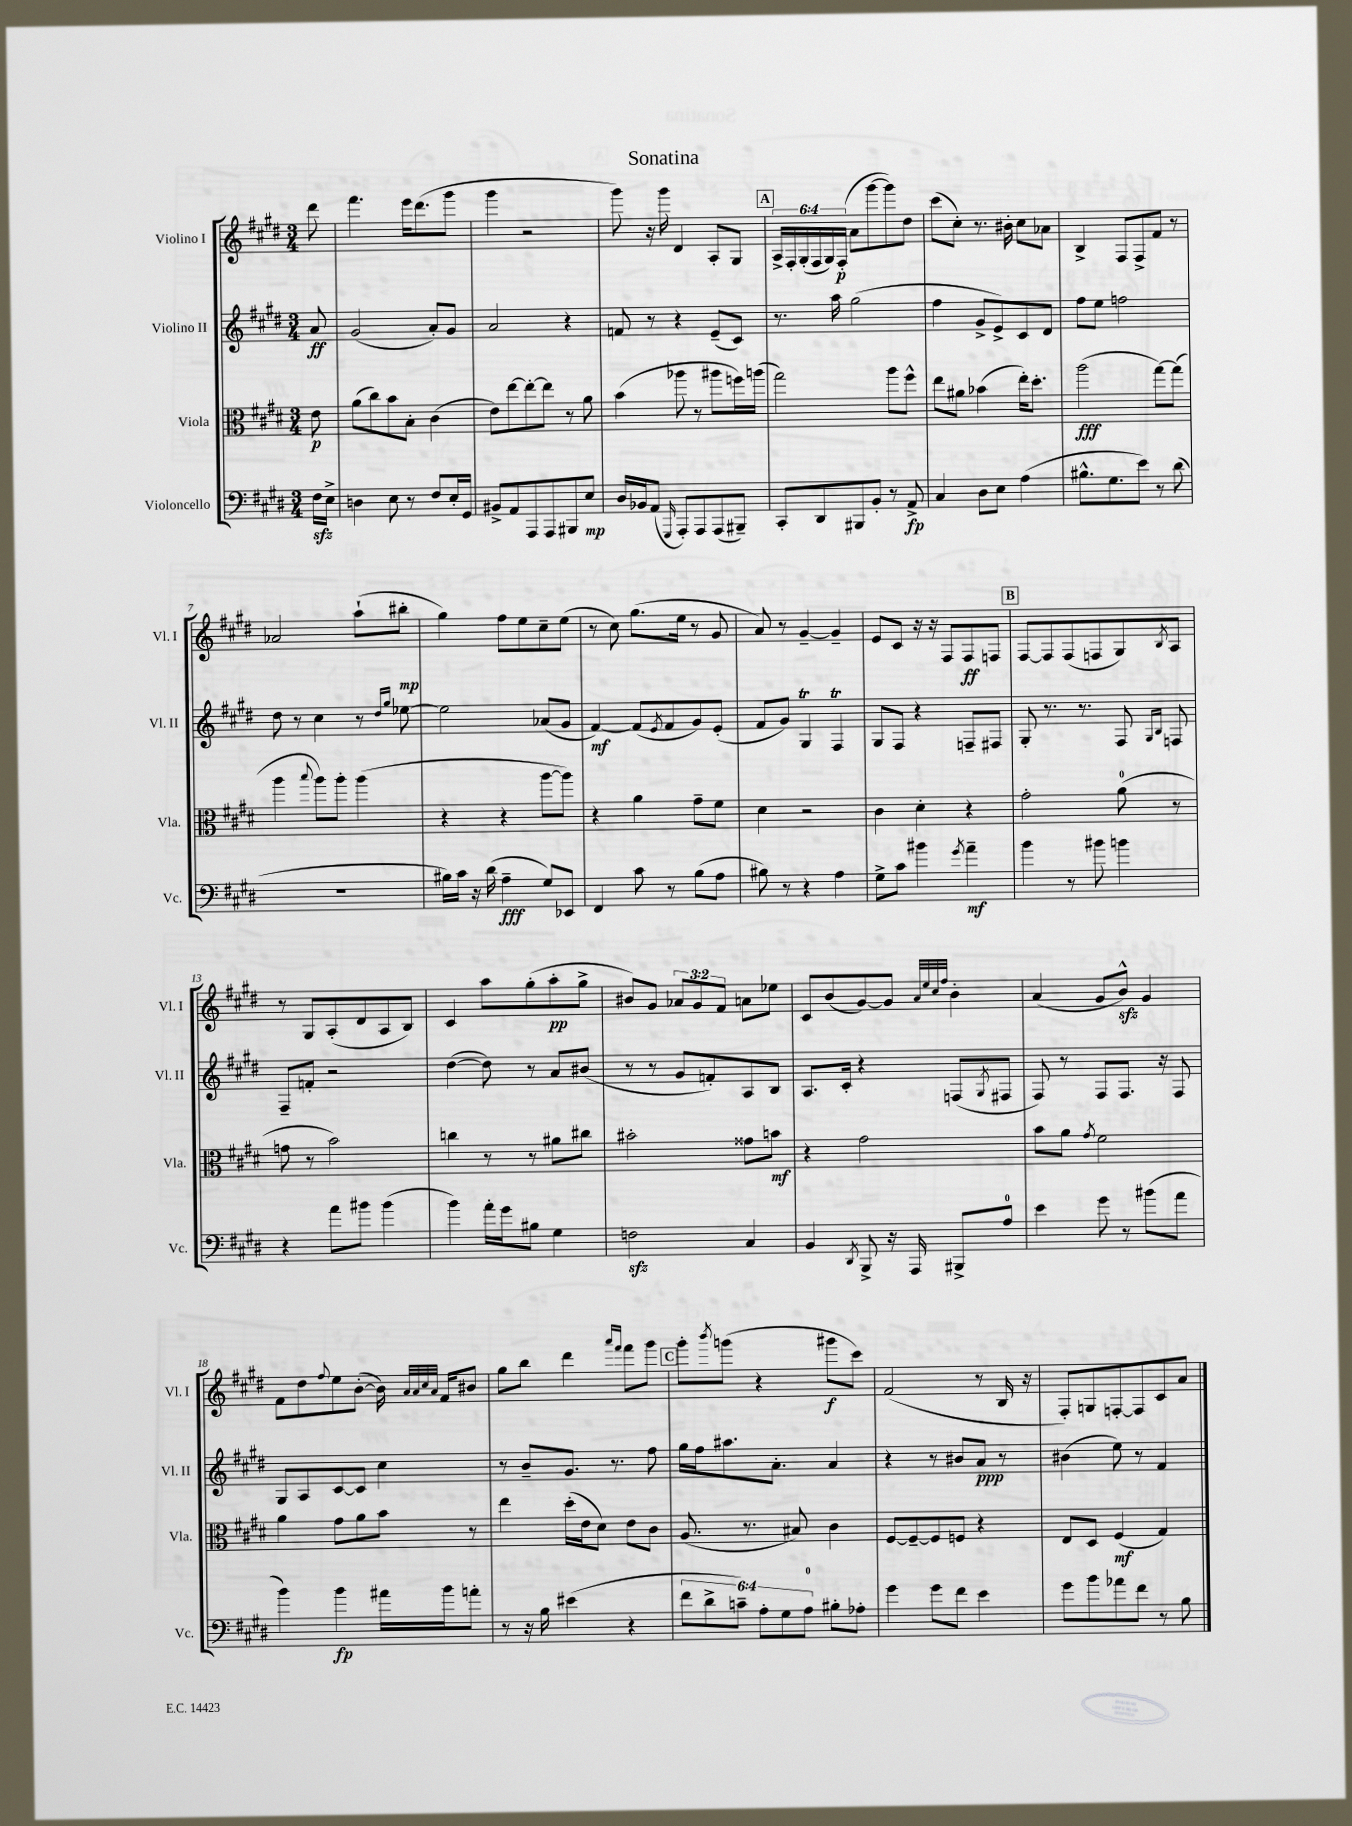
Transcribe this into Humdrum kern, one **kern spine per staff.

**kern	**dynam	**kern	**dynam	**kern	**dynam	**kern	**dynam
*part4	*part4	*part3	*part3	*part2	*part2	*part1	*part1
*staff4	*staff4	*staff3	*staff3	*staff2	*staff2	*staff1	*staff1
*I"Violoncello	*	*I"Viola	*	*I"Violino II	*	*I"Violino I	*
*I'Vc.	*	*I'Vla.	*	*I'Vl. II	*	*I'Vl. I	*
*clefF4	*	*clefC3	*	*clefG2	*	*clefG2	*
*k[f#c#g#d#]	*	*k[f#c#g#d#]	*	*k[f#c#g#d#]	*	*k[f#c#g#d#]	*
*M3/4	*	*M3/4	*	*M3/4	*	*M3/4	*
=	=	=	=	=	=	=	=
16F#zz\LL	.	8e\	p	8a/	ff	8ddd#\	.
16E^\JJ	.	.	.	.	.	.	.
=1	=1	=1	=1	=1	=1	=1	=1
4Dn\	.	(8a\L	.	(2g#/	.	4.fff#\	.
.	.	8cc#\)	.	.	.	.	.
8E\	.	8b\	.	.	.	.	.
8r	.	8B'\J	.	.	.	16eee\KL	.
.	.	.	.	.	.	(8.ddd#\	.
8F#/L	.	(4c#\	.	8a'/L)	.	.	.
16E'/L	.	.	.	8g#/J	.	8ggg#\J	.
16GG#/JJ	.	.	.	.	.	.	.
=2	=2	=2	=2	=2	=2	=2	=2
8BB#X^/L	.	8e\L)	.	2a/	.	4ggg#\	.
8AA/	.	[8ee\	.	.	.	.	.
8AAA/	.	8ee'\_	.	.	.	2r	.
8AAA/	.	8ee\J]	.	.	.	.	.
8BBB#X/	.	8r	.	4r	.	.	.
8E/J	mp	8a\	.	.	.	.	.
=3	=3	=3	=3	=3	=3	=3	=3
16D#/LL	.	(4b\	.	8fn/	.	8ggg#\)	.
16BB-X/J	.	.	.	.	.	.	.
(8AA/J	.	.	.	8r	.	16r	.
.	.	.	.	.	.	16ggg#\	.
16qqGGG#/	.	.	.	.	.	.	.
8AAA'/L)	.	8aa-X\	.	4r	.	4d#/	.
8AAA/	.	8r	.	.	.	.	.
(8AAA/	.	8aa#X\L	.	(8e~/L	.	8A'/L	.
8BBB#X~/J)	.	16ffn\L)	.	8c#/J)	.	8G#/J	.
.	.	(16aan\JJ	.	.	.	.	.
!!LO:REH:place=s1:t=A
=4	=4	=4	=4	=4	=4	=4	=4
8CC#'/L	.	2gg#\)	.	8.r	.	24A^/LL	.
.	.	.	.	.	.	24F#'/	.
.	.	.	.	.	.	(24G#'/	.
8DD#/	.	.	.	.	.	24F#/	.
.	.	.	.	.	.	24G#/)	.
.	.	.	.	16aa\	.	.	.
.	.	.	.	.	.	(24F#'/JJ	p
8BBB#X/	.	.	.	(2gg#\	.	8a\L	.
8BB'/J	.	.	.	.	.	[8ggg#\	.
8r	.	8aa\L	.	.	.	8ggg#\])	.
8AA^/	fp	8ff#^^\J	.	.	.	8dd#\J	.
=5	=5	=5	=5	=5	=5	=5	=5
4C#/	.	8ee\L	.	4ff#\	.	(8ccc#\L	.
.	.	8a#X\J	.	.	.	8cc#'\J)	.
8D#\L	.	(4b-X\	.	8g#^/L	.	8.r	.
8E\J	.	.	.	8e^/)	.	.	.
.	.	.	.	.	.	16b#X'\	.
(4A\	.	16ee'\KL)	.	8c#/	.	8cc#\L	.
.	.	8.dd#'\J	.	.	.	.	.
.	.	.	.	8d#/J	.	8a-X\J	.
=6	=6	=6	=6	=6	=6	=6	=6
8.B#X^^\L	.	(2aa\	fff	8ff#\L	.	4B^/	.
.	.	.	.	8ee\J	.	.	.
8.G#\	.	.	.	.	.	.	.
.	.	.	.	2ffn\	.	8F#/L	.
8e\J)	.	.	.	.	.	8F#^/	.
8r	.	[8gg#\L)	.	.	.	8f#/J	.
(8d#\	.	(8gg#\J]	.	.	.	8r	.
!!LO:LB:g=z
=7	=7	=7	=7	=7	=7	=7	=7
2.r	.	4aa\	.	8dd#\	.	2a-X/	.
.	.	.	.	8r	.	.	.
.	.	8qqbb/	.	.	.	.	.
.	.	8aa\L)	.	4cc#\	.	.	.
.	.	8aa'\J	.	.	.	.	.
.	.	(4aa\	.	8r	.	(8aa`\L	.
.	.	.	.	16qqdd#/LL	.	.	.
.	.	.	.	16qqgg#/JJ	.	.	.
.	.	.	.	[8ee-X\	.	8bb#X'\J	mp
=8	=8	=8	=8	=8	=8	=8	=8
16B#X\LL)	.	4r	.	2ee-\]	.	4gg#\)	.
16c#\JJ	.	.	.	.	.	.	.
16r	.	.	.	.	.	.	.
(16d#\	.	.	.	.	.	.	.
4A~\	fff	4r	.	.	.	8ff#\L	.
.	.	.	.	.	.	8ee\	.
8G#/L)	.	[8aa\L	.	(8a-X/L	.	8cc#~\	.
8EE-X/J	.	8aa\J])	.	8g#/J	.	(8ee\J	.
=9	=9	=9	=9	=9	=9	=9	=9
4FF#/	.	4r	.	[4f#/)	mf	8r	.
.	.	.	.	.	.	8cc#\)	.
8c#\	.	4a\	.	(8f#/L]	.	(8.gg#\L	.
.	.	.	.	8qe/	.	.	.
8r	.	.	.	8f#/	.	.	.
.	.	.	.	.	.	16ee\Jk	.
(8B\L	.	8g#~\L	.	8g#/)	.	8r	.
8A\J	.	8f#\J	.	(8e'/J	.	8g#/	.
=10	=10	=10	=10	=10	=10	=10	=10
8B#X\)	.	4d#\	.	8f#/L	.	8a/)	.
8r	.	.	.	8g#/J)	.	8r	.
4r	.	2r	.	4G#t/	.	[4g#~/	.
4A\	.	.	.	4F#T/	.	4g#~/]	.
=11	=11	=11	=11	=11	=11	=11	=11
8G#^\L	.	4c#\	.	8G#/L	.	8e/L	.
8c#\J	.	.	.	8F#/J	.	8c#/J	.
4b#X\	.	4d#'\	.	4r	.	16r	.
.	.	.	.	.	.	16r	.
.	.	.	.	.	.	8F#/L	.
8qg#/	.	.	.	.	.	.	.
4a~\	mf	4r	.	8Fn~/L	.	8F#/	ff
.	.	.	.	8F#X/J	.	8Fn/J	.
!!LO:REH:place=s1:t=B
=12	=12	=12	=12	=12	=12	=12	=12
4b\	.	2g#'\	.	8G#'/	.	[8F#/L	.
.	.	.	.	8.r	.	8F#/]	.
8r	.	.	.	.	.	(8F#/	.
.	.	.	.	8.r	.	.	.
8b#X\	.	.	.	.	.	8Fn/	.
4bn\	.	(8a\	.	8F#/	.	8G#/)	.
.	.	.	.	16qqG#/LL	.	.	.
.	.	.	.	16qqB/JJ	.	8qB/	.
.	.	8r	.	8Fn/	.	8A/J	.
!!LO:LB:g=z
=13	=13	=13	=13	=13	=13	=13	=13
4r	.	8gn\	.	8F#~/L	.	8r	.
.	.	8r	.	8fn'/J	.	8G#/L	.
8a\L	.	2b\)	.	2r	.	(8A'/	.
8b#X\J	.	.	.	.	.	8d#/	.
(4b#\	.	.	.	.	.	8A/	.
.	.	.	.	.	.	8B/J)	.
=14	=14	=14	=14	=14	=14	=14	=14
4b\)	.	4ccn\	.	([4dd#\	.	4c#/	.
16a'\LL	.	8r	.	8dd#\])	.	8aa\L	.
16g#\J	.	.	.	.	.	.	.
8B#X\J	.	8r	.	8r	.	(8gg#'\	.
4G#\	.	8a#X\L	.	8a/L	.	8aa'\	pp
.	.	8cc#X\J	.	(8b#X/J	.	8gg#^\J	.
=15	=15	=15	=15	=15	=15	=15	=15
2Fnzz\	.	2b#X'\	.	8r	.	8b#X/L)	.
.	.	.	.	8r	.	8g#/J	.
.	.	.	.	8g#/L	.	12a-X/L	.
.	.	.	.	.	.	12g#/	.
.	.	.	.	8fn'/)	.	.	.
.	.	.	.	.	.	12f#/J	.
4C#/	.	8g##X\L	.	8A/	.	8an\L	.
.	.	8bn\J	mf	8B/J	.	8ee-X\J	.
=16	=16	=16	=16	=16	=16	=16	=16
4BB/	.	4r	.	8.A/L	.	8c#/L	.
.	.	.	.	.	.	(8b/	.
.	.	.	.	16c#'/Jk	.	.	.
8qDD#/	.	.	.	.	.	.	.
8BBB^/	.	2g#\	.	4r	.	[8g#/)	.
16r	.	.	.	.	.	8g#/J]	.
16AAA/	.	.	.	.	.	.	.
.	.	.	.	.	.	32qqa/LLL	.
.	.	.	.	.	.	32qqee/	.
.	.	.	.	.	.	32qqcc#/	.
.	.	.	.	.	.	32qqff#/JJJ	.
8BBB#X^/L	.	.	.	(8Fn/L	.	4b'\	.
.	.	.	.	8qG#/	.	.	.
8A/J	.	.	.	8F#X/J	.	.	.
=17	=17	=17	=17	=17	=17	=17	=17
4e\	.	8b\L	.	8F#/)	.	(4a/	.
.	.	8a\J	.	8r	.	.	.
.	.	8qg#/	.	.	.	.	.
8g#\	.	2f#\	.	8F#/L	.	8g#/L	.
8r	.	.	.	8.F#/J	.	8bzz^^/J)	.
(8b#X\L	.	.	.	.	.	4g#/	.
.	.	.	.	16r	.	.	.
8a\J	.	.	.	8F#/	.	.	.
!!LO:LB:g=z
=18	=18	=18	=18	=18	=18	=18	=18
4b\)	.	4a\	.	8G#/L	.	8f#\L	.
.	.	.	.	8A/	.	8dd#\	.
.	.	.	.	.	.	8qqff#/	.
4b\	fp	8g#\L	.	[8c#/	.	8ee\	.
.	.	8a\	.	8c#/J]	.	([8b'\J	.
16a#X\LL	.	8b\J	.	4cc#\	.	16b\])	.
.	.	.	.	.	.	32qqa/LLL	.
.	.	.	.	.	.	32qqa/	.
.	.	.	.	.	.	32qqcc#/	.
.	.	.	.	.	.	32qqa/JJJ	.
16b\J	.	.	.	.	.	16f#/KL	.
8an'\J	.	8r	.	.	.	8b#X/J	.
=19	=19	=19	=19	=19	=19	=19	=19
8r	.	4ee\	.	8r	.	8gg#\L	.
16r	.	.	.	8b~/L	.	8bb\J	.
16B\	.	.	.	.	.	.	.
(4e#X\	.	(16dd#'\LL	.	8.g#/J	.	4ddd#\	.
.	.	16e\J	.	.	.	.	.
.	.	8d#\J)	.	.	.	.	.
.	.	.	.	8.r	.	.	.
.	.	.	.	.	.	16qqaaa/LL	.
.	.	.	.	.	.	16qqfff#/JJ	.
4r	.	8e\L	.	.	.	8fff#\L	.
.	.	8c#\J	.	8ff#\	.	8ggg#\J	.
!!LO:REH:place=s1:t=C
=20	=20	=20	=20	=20	=20	=20	=20
12f#\L	.	(8.A/	.	16gg#\LL	.	8ggg#'\L	.
.	.	.	.	16ff#\J	.	.	.
12d#^\	.	.	.	.	.	.	.
.	.	.	.	.	.	8qbbb/	.
.	.	.	.	8.aa#X\	.	(8gggn\J	.
12cn~\J)	.	.	.	.	.	.	.
.	.	8.r	.	.	.	.	.
12A'\L	.	.	.	.	.	4r	.
.	.	.	.	8.a'\J	.	.	.
12G#\	.	.	.	.	.	.	.
.	.	8B#X/)	.	.	.	.	.
12A\J	.	.	.	.	.	.	.
8B#X'\L	.	4c#\	.	4a/	.	8ggg#X\L	f
8A-X'\J	.	.	.	.	.	8ccc#\J)	.
=21	=21	=21	=21	=21	=21	=21	=21
4g#\	.	[8F#/L	.	4r	.	(2f#/	.
.	.	8F#~/_	.	.	.	.	.
8g#\L	.	8F#/]	.	8r	.	.	.
8f#\J	.	8Fn/J	.	8b#X/L	.	.	.
4e\	.	4r	.	8a/J	ppp	8r	.
.	.	.	.	8r	.	16B/	.
.	.	.	.	.	.	16r	.
=22	=22	=22	=22	=22	=22	=22	=22
8g#\L	.	8E/L	.	(4b#X\	.	8F#'/L)	.
8b\	.	8D#/J	.	.	.	8Gn/	.
8a-X\	.	(4F#/	mf	8ee\)	.	[8Fn'/	.
8f#\J	.	.	.	8r	.	8F/]	.
8r	.	4G#/)	.	4f#/	.	8c#/	.
8B\	.	.	.	.	.	8a/J	.
==	==	==	==	==	==	==	==
*-	*-	*-	*-	*-	*-	*-	*-
